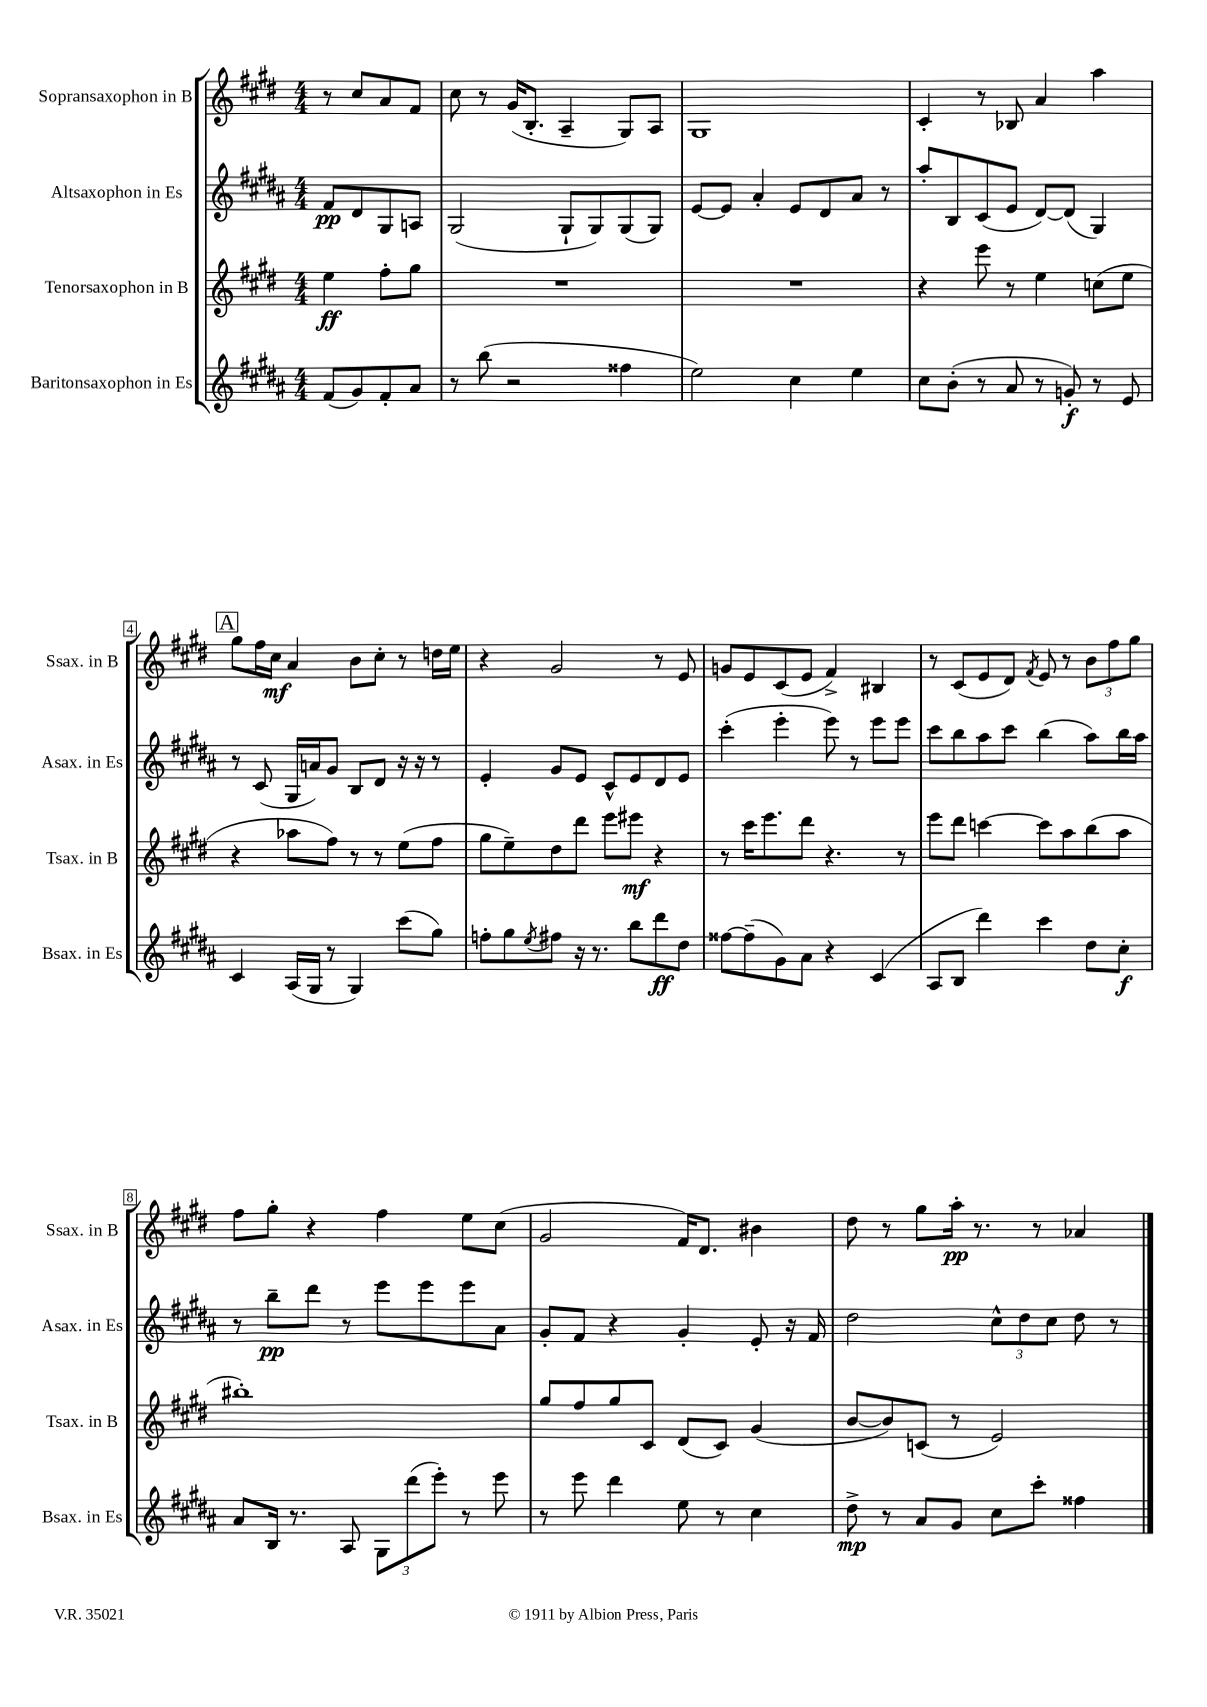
<<
\new StaffGroup <<
\new Staff = "s0" \with { instrumentName = "Sopransaxophon in B" shortInstrumentName = "Ssax. in B" } {
    \clef treble \key e \major \numericTimeSignature \time 4/4 \partial 2
    r8 cis''8 a'8 fis'8 |
    cis''8 r8 gis'16( b8.-. a4-- gis8) a8 |
    gis1 |
    cis'4-. r8 bes8 a'4 a''4 |
    \mark \markup { \box "A" } gis''8 fis''16 cis''16\mf a'4 b'8 cis''8-. r8 d''16 e''16 |
    r4 gis'2 r8 e'8 |
    g'8 e'8 cis'8( e'8 fis'4->) bis4 |
    r8 cis'8( e'8 dis'8) \acciaccatura { fis'8 } e'8 r8 \tuplet 3/2 { b'8 fis''8 gis''8 } |
    fis''8 gis''8-. r4 fis''4 e''8 cis''8( |
    gis'2 fis'16) dis'8. bis'4 |
    dis''8 r8 gis''8 a''16-.\pp r8. r8 aes'4 \bar "|." |
}
\new Staff = "s1" \with { instrumentName = "Altsaxophon in Es" shortInstrumentName = "Asax. in Es" } {
    \clef treble \key b \major \numericTimeSignature \time 4/4 \partial 2
    fis'8\pp dis'8 gis8 a8 |
    gis2( gis8-! gis8) gis8( gis8) |
    e'8~ e'8 ais'4-. e'8 dis'8 ais'8 r8 |
    ais''8-. b8 cis'8( e'8 dis'8~) dis'8( gis4) |
    \mark \markup { \box "A" } r8 cis'8( gis16 a'16) gis'8 b8 dis'8 r16 r16 r8 |
    e'4-. gis'8 e'8 cis'8-^ e'8 dis'8 e'8 |
    cis'''4-.( e'''4-. e'''8) r8 e'''8 e'''8 |
    cis'''8 b''8 ais''8 cis'''8 b''4( ais''8) b''16 ais''16 |
    r8 b''8--\pp dis'''8 r8 e'''8 e'''8 e'''8 ais'8 |
    gis'8-. fis'8 r4 gis'4-. e'8-. r16 fis'16 |
    dis''2 \tuplet 3/2 { cis''8-^ dis''8 cis''8 } dis''8 r8 \bar "|." |
}
\new Staff = "s2" \with { instrumentName = "Tenorsaxophon in B" shortInstrumentName = "Tsax. in B" } {
    \clef treble \key e \major \numericTimeSignature \time 4/4 \partial 2
    e''4\ff fis''8-. gis''8 |
    R1 |
    R1 |
    r4 e'''8 r8 e''4 c''8( e''8 |
    \mark \markup { \box "A" } r4 aes''8 fis''8) r8 r8 e''8( fis''8 |
    gis''8 e''8--) dis''8 dis'''8 e'''8 eis'''8\mf r4 |
    r8 cis'''16 e'''8. dis'''8 r4. r8 |
    e'''8 dis'''8 c'''4~ c'''8 a''8 b''8( a''8 |
    bis''1-.) |
    gis''8 fis''8 gis''8 cis'8 dis'8( cis'8) gis'4( |
    b'8~ b'8) c'8( r8 e'2) \bar "|." |
}
\new Staff = "s3" \with { instrumentName = "Baritonsaxophon in Es" shortInstrumentName = "Bsax. in Es" } {
    \clef treble \key b \major \numericTimeSignature \time 4/4 \partial 2
    fis'8( gis'8) fis'8-. ais'8 |
    r8 b''8( r2 fisis''4 |
    e''2) cis''4 e''4 |
    cis''8 b'8-.( r8 ais'8 r8 g'8-.\f) r8 e'8 |
    \mark \markup { \box "A" } cis'4 ais16( gis16 r8 gis4) cis'''8( gis''8) |
    f''8-. gis''8 \acciaccatura { e''8 } fis''8 r16 r8. b''8 dis'''8\ff dis''8 |
    fisis''8~ fisis''8--( gis'8) ais'8 r4 cis'4( |
    ais8 b8 dis'''4) cis'''4 dis''8 cis''8-.\f |
    ais'8 b16 r8. ais8 \tuplet 3/2 { gis8 dis'''8( e'''8-.) } r8 e'''8 |
    r8 e'''8 dis'''4 e''8 r8 cis''4 |
    dis''8->\mp r8 ais'8 gis'8 cis''8 cis'''8-. fisis''4 \bar "|." |
}
>>
>>
\layout { \context { \Score \override BarNumber.stencil = #(make-stencil-boxer 0.1 0.3 ly:text-interface::print) } }
